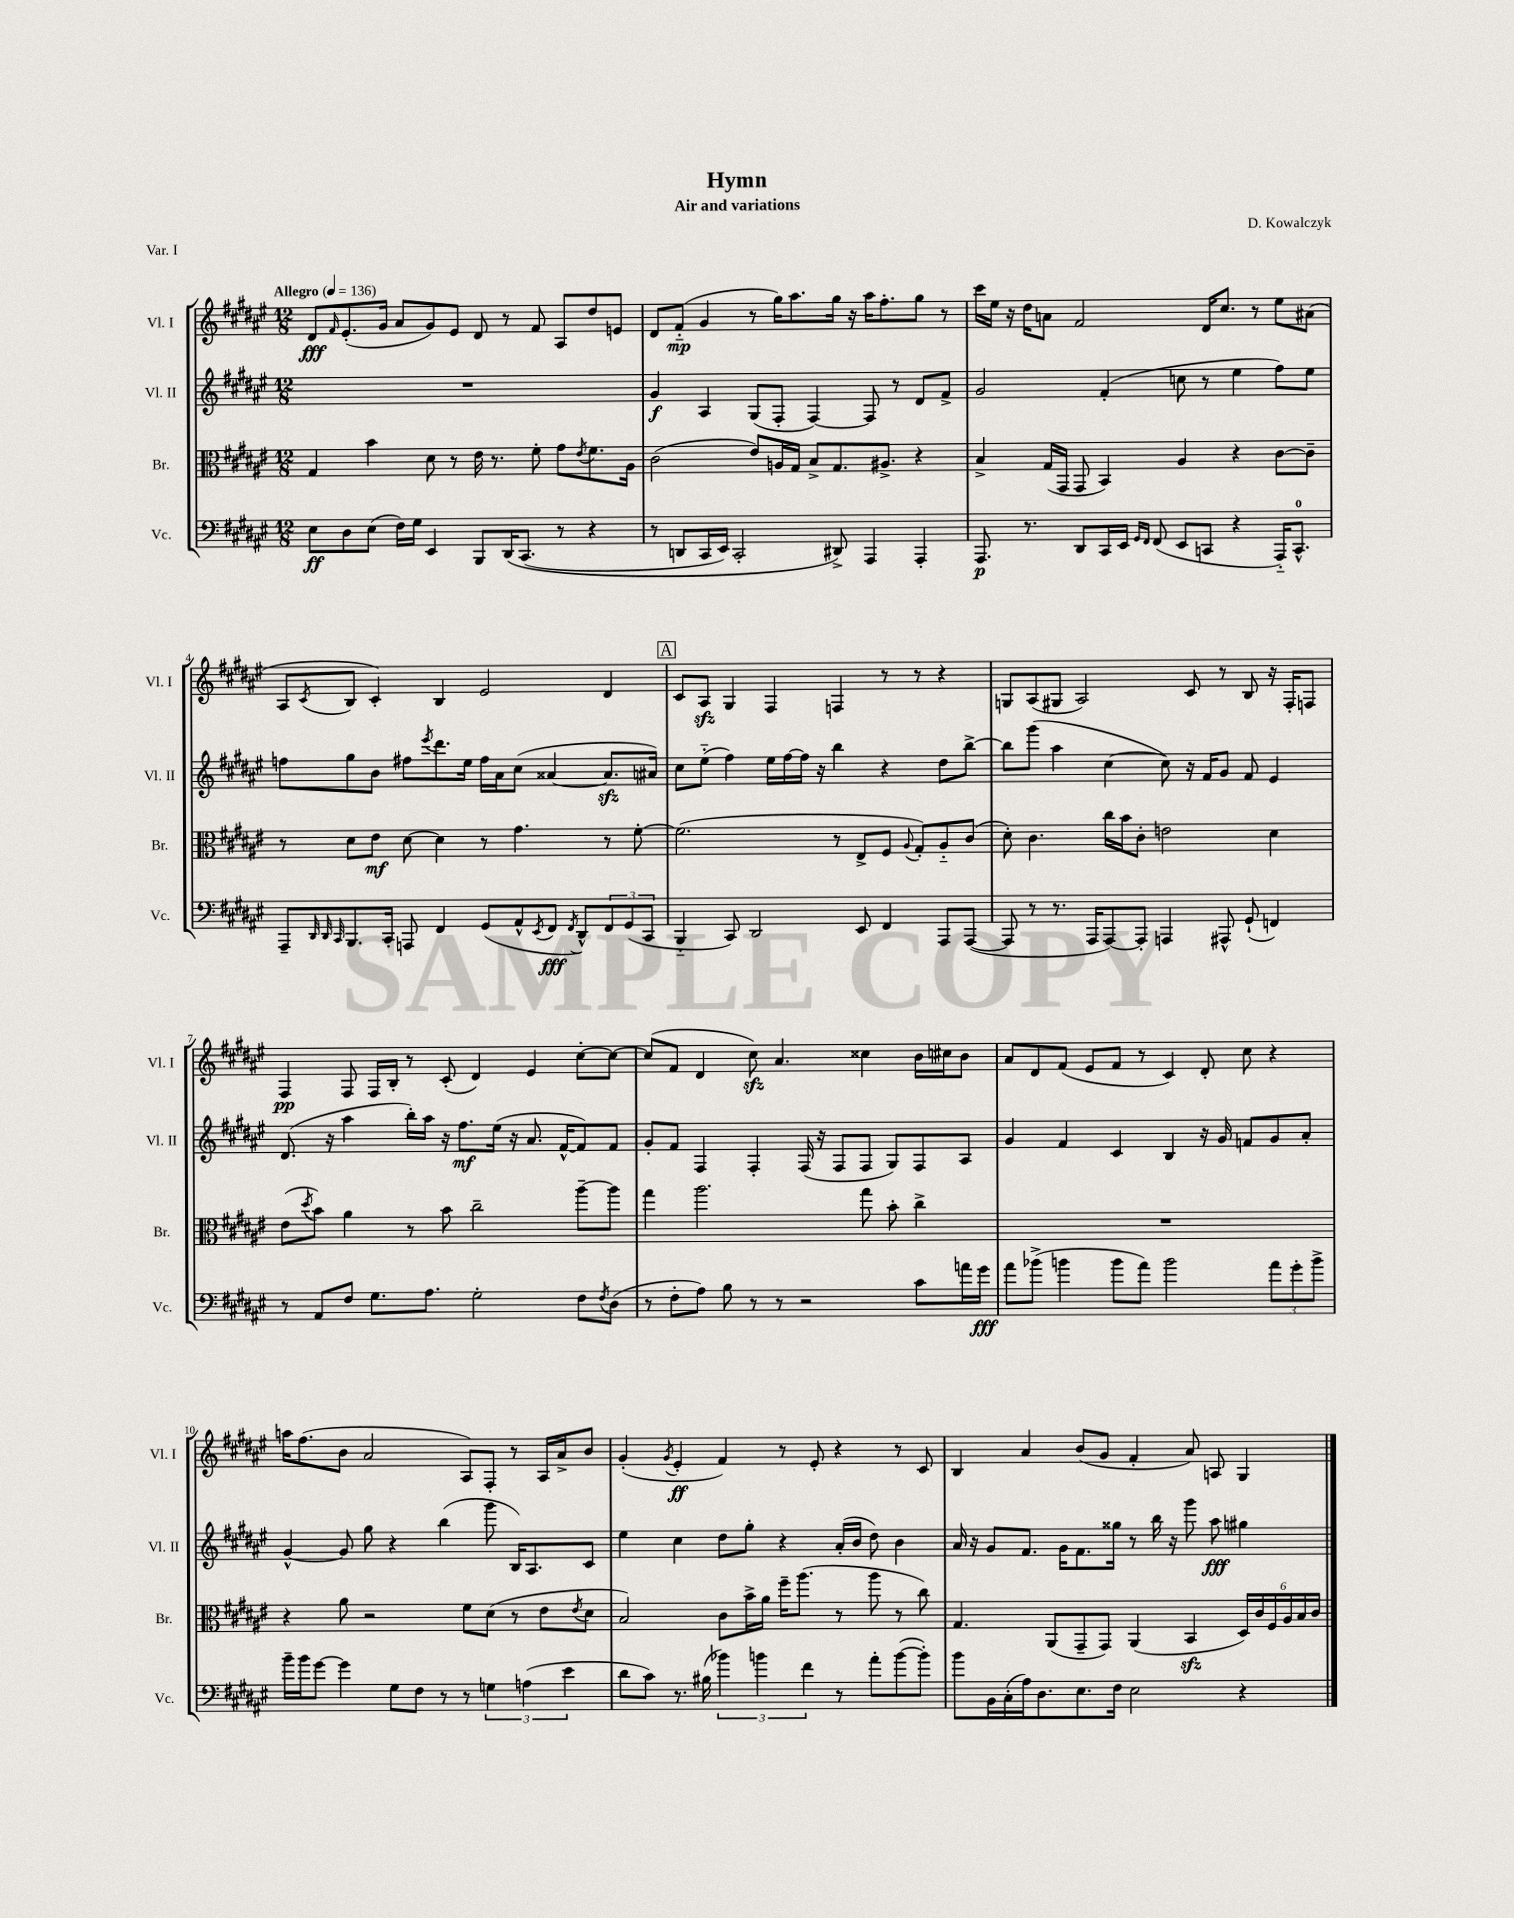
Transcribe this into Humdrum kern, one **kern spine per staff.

**kern	**kern	**kern	**kern
*staff4	*staff3	*staff2	*staff1
*clefF4	*clefC3	*clefG2	*clefG2
*k[f#c#g#d#a#e#]	*k[f#c#g#d#a#e#]	*k[f#c#g#d#a#e#]	*k[f#c#g#d#a#e#]
*M12/8	*M12/8	*M12/8	*M12/8
*MM136	*MM136	*MM136	*MM136
8E#\L	4G#/	1.r	8d#/L
.	.	.	16qqf#/
8D#\	.	.	(8.e#'/
(8E#\J	4b\	.	.
.	.	.	16g#/Jk
16F#\LL)	.	.	8a#/L
16G#\JJ	.	.	.
4EE#/	8d#\	.	8g#/)
.	8r	.	8e#/J
8BBB/L	16e#\	.	8d#/
.	8.r	.	.
&(16DD#/K	.	.	8r
(8.CC#/J	.	.	.
.	8f#'\	.	8f#/
8r	8g#\L	.	8A#/L
.	8qe#/	.	.
4r	8.f#\	.	8dd#/
.	.	.	8e/J
.	16A#\Jk	.	.
=	=	=	=
8r	(2c#\	4g#/	8d#/L
8DD/L	.	.	(8f#'~/J
16CC#/L	.	4A#/	4g#/
16EE#/JJ)	.	.	.
2CC#'/	.	.	.
.	8e#/L)	(8G#/L	8r
.	16A/L	8F#'/J	16gg#\LK)
.	16G#/JJ	.	8.aa#\
.	8B^/L	[4F#/)	.
8DD#^/&)	8.G#/	.	16gg#\Jk
.	.	.	16r
4AAA#/	.	8F#/]	16aa#\LK
.	8.A#^/J	.	8.ff#'\
.	.	8r	.
4AAA#'/	4r	8d#/L	8gg#\J
.	.	8f#^/J	8r
=	=	=	=
8.AAA#/	4B^/	2g#/	16ccc#\LL
.	.	.	16ee#\JJ
.	.	.	16r
8.r	.	.	16dd#\LK
.	(16G#/LL	.	8a\J
.	16GG#/JJ	.	.
8DD#/L	8GG#/	.	2f#/
16CC#/L	4BB/)	(4f#'/	.
16EE#/JJ	.	.	.
16qqGG#/LL	.	.	.
16qqFF#/JJ	.	.	.
(8FF#/	.	.	.
8EE#/L	4A#/	8cc\	.
8CC/J	.	8r	16d#/LK
.	.	.	8.cc#/J
4r	4r	4ee#\	.
.	.	.	8r
16AAA#'~/LK)	[8c#\L	8ff#\L)	8ee#\L
8.CC^^/J	.	.	.
.	8c#~\]J	8ee#\J	(8a#\J
=	=	=	=
8AAA#~/L	8r	8ff\L	8A#/L
32qqDD#/	.	.	.
32qqDD#/	.	.	.
32qqCC#/	.	.	8qc#/
8.BBB/	8d#\L	8gg#\	8B/J
.	8e#\J	8b\J	4c#'/)
16CC#'/Jk	.	.	.
8AAA/	[8d#\	8ff#\L	.
.	.	8qeee#/	.
4FF#/	4d#\]	8.ddd#\	4B/
.	.	16ee#\Jk	.
(8GG#/L	8r	16ff#\LL	2e#/
.	.	16a#\J	.
8AA#^^/	4.g#\	(8cc#\J	.
8qEE#/	.	.	.
8FF#/J	.	[4a##/	.
8qFF#/	.	.	.
8DD#^^/L)	.	.	.
12FF#/	8r	8.a##/]L	4d#/
(12GG#/	.	.	.
.	[8f#'\	.	.
12CC#/J	.	.	.
.	.	16a#/Jk)	.
=	=	=	=
4BBB'~/	(2.f#\]	8cc#\L	8c#/L
.	.	(8ee#'~\J	8A#/J
8CC#/)	.	4ff#\)	4G#/
2DD#/	.	.	.
.	.	16ee#\LL	4F#/
.	.	[16ff#\	.
.	.	16ff#\]JJ	.
.	.	16r	.
.	8r	4bb\	4F/
8EE#/	8E#^/L	.	.
4FF#/	8F#/J	4r	8r
.	8qqA#/	.	.
.	8G#'/L)	.	8r
8AAA#/L	8A#'~/	8dd#\L	4r
([8AAA#/J	(8c#/J	[8bb^\J	.
=	=	=	=
8AAA#/]	8d#'\)	8bb\]L	8G/L
8r	4.c#\	(8ggg#\J	(8A#/
8.r	.	4aa#\	8G#/J
.	.	.	2A#/)
16AAA#/LK	.	.	.
[8AAA#/)	16cc#\LL	[4cc#\	.
.	16b\J	.	.
8AAA#'/]J	8c#'\J	.	.
4AAA/	2e\	8cc#\])	.
.	.	16r	8c#/
.	.	16f#/LK	.
8AAA#^^/	.	8g#/J	8r
(8GG#`/	.	8f#/	8B/
4FF/)	4d#\	4e#/	16r
.	.	.	16F#'/LK
.	.	.	8F/J
=	=	=	=
8r	(8e#\L	(8.d#/	4F#/
.	8qdd#/	.	.
8AA#/L	8b\J)	.	.
.	.	16r	.
8F#/J	4a#\	4aa#\	8F#/
8.G#\L	.	.	16F#/LL
.	.	.	16B'/JJ
.	8r	16bb'\LL)	8r
8.A#\J	.	16aa#\JJ	.
.	8b\	16r	(8c#'/
.	.	8.ff#\L	.
2G#'\	2cc#~\	.	4d#/)
.	.	(16ee#\Jk	.
.	.	16r	.
.	.	8.a#/	4e#/
.	.	[16f#^^/LK	.
8F#\L	[8aa#~\L	8f#/])	[8cc#'\L
8qF#/	.	.	.
(8D#\J	8aa#\]J	8f#/J	8cc#\_J
=	=	=	=
8r	4gg#\	8g#'/L	(8cc#/]L
8F#'\L	.	8f#/J	8f#/J
8A#\J)	2.aa#\	4F#/	4d#/
8B\	.	.	.
8r	.	4F#'/	8cc#\)
8r	.	.	4.a#/
2r	.	(16F#/	.
.	.	16r	.
.	.	8F#/L	.
.	8gg#\	8F#/J	4cc##\
.	8b'\	8G#/L)	.
8c#\L	4cc#^\	8F#/	16b\LL
.	.	.	16cc#\J
16a\L	.	8A#/J	8b\J
16g#\JJ	.	.	.
=	=	=	=
8a#\L	1.r	4g#/	8a#/L
(8b-^\J	.	.	8d#/
4b\	.	4f#/	(8f#/J
.	.	.	8e#/L
8b\L	.	4c#/	8f#/J
8a#\J)	.	.	8r
2b\	.	4B/	4c#/)
.	.	16r	8d#'/
.	.	16g#/	.
.	.	8f/L	8cc#\
12a#\L	.	8g#/	4r
12g#'\	.	.	.
.	.	8a#'/J	.
12b^\J	.	.	.
=	=	=	=
16b~\LL	4r	[4g#^^/	16aa\LK
16b\J	.	.	(8.ff#\
[8g#\J	.	.	.
4g#\]	8a#\	8g#/]	8b\J
.	2r	8gg#\	2a#/
8G#\L	.	4r	.
8F#\J	.	.	.
8r	.	(4bb\	.
8r	8f#\L	.	8A#/L)
6G\	(8d#\J	8ggg#\	8F#'/J
.	8r	16B/LK)	8r
(6A\	.	.	.
.	.	8.A#/	.
.	8e#\L	.	16A#/LL
.	.	.	16a#^/J
6e#\	.	.	.
.	8qe#/	.	.
.	8d#\J	8c#/J	8b/J
=	=	=	=
8d#\L	2B/)	4ee#\	(4g#'/
8c#\J)	.	.	.
.	.	.	8qg#/
8.r	.	4cc#\	4e#'/
(16B#\	.	.	.
6b-\)	8c#\L	8dd#\L	4f#/)
.	16b^\L	8gg#'\J	.
6b\	.	.	.
.	16a#\JJ	.	.
.	16ff#~\LK	4r	8r
.	(8.aa#\J	.	.
6f#\	.	.	.
.	.	.	8e#'/
8r	8r	(16a#'/LL	4r
.	.	16b/JJ	.
8a#'\L	8aa#\	8dd#\)	.
([8b\	8r	4b\	8r
8b'\]J)	8cc#\)	.	8c#/
=	=	=	=
8b\L	4.G#/	16a#/	4B/
.	.	16r	.
16BB\L	.	8g#/L	.
(16C#'\	.	.	.
16A#\J)	.	8.f#/J	4a#/
8.D#\	.	.	.
.	(8AA#/L	.	.
.	.	16g#\LK	.
8.E#\	8GG#~/	8.f#\	(8b/L
.	8GG#/J)	.	8g#/J
16F#\Jk	.	16gg##\Jk	.
2E#\	(4AA#/	8r	4f#'/
.	.	16bb\	.
.	.	16r	.
.	4BB/	8ggg#\	8a#/)
.	.	8aa#\	8A/
4r	24D#/LL)	4gg#\	4G#/
.	24c#/	.	.
.	24F#/	.	.
.	24A#/	.	.
.	24B/	.	.
.	24c#/JJ	.	.
==	==	==	==
*-	*-	*-	*-
